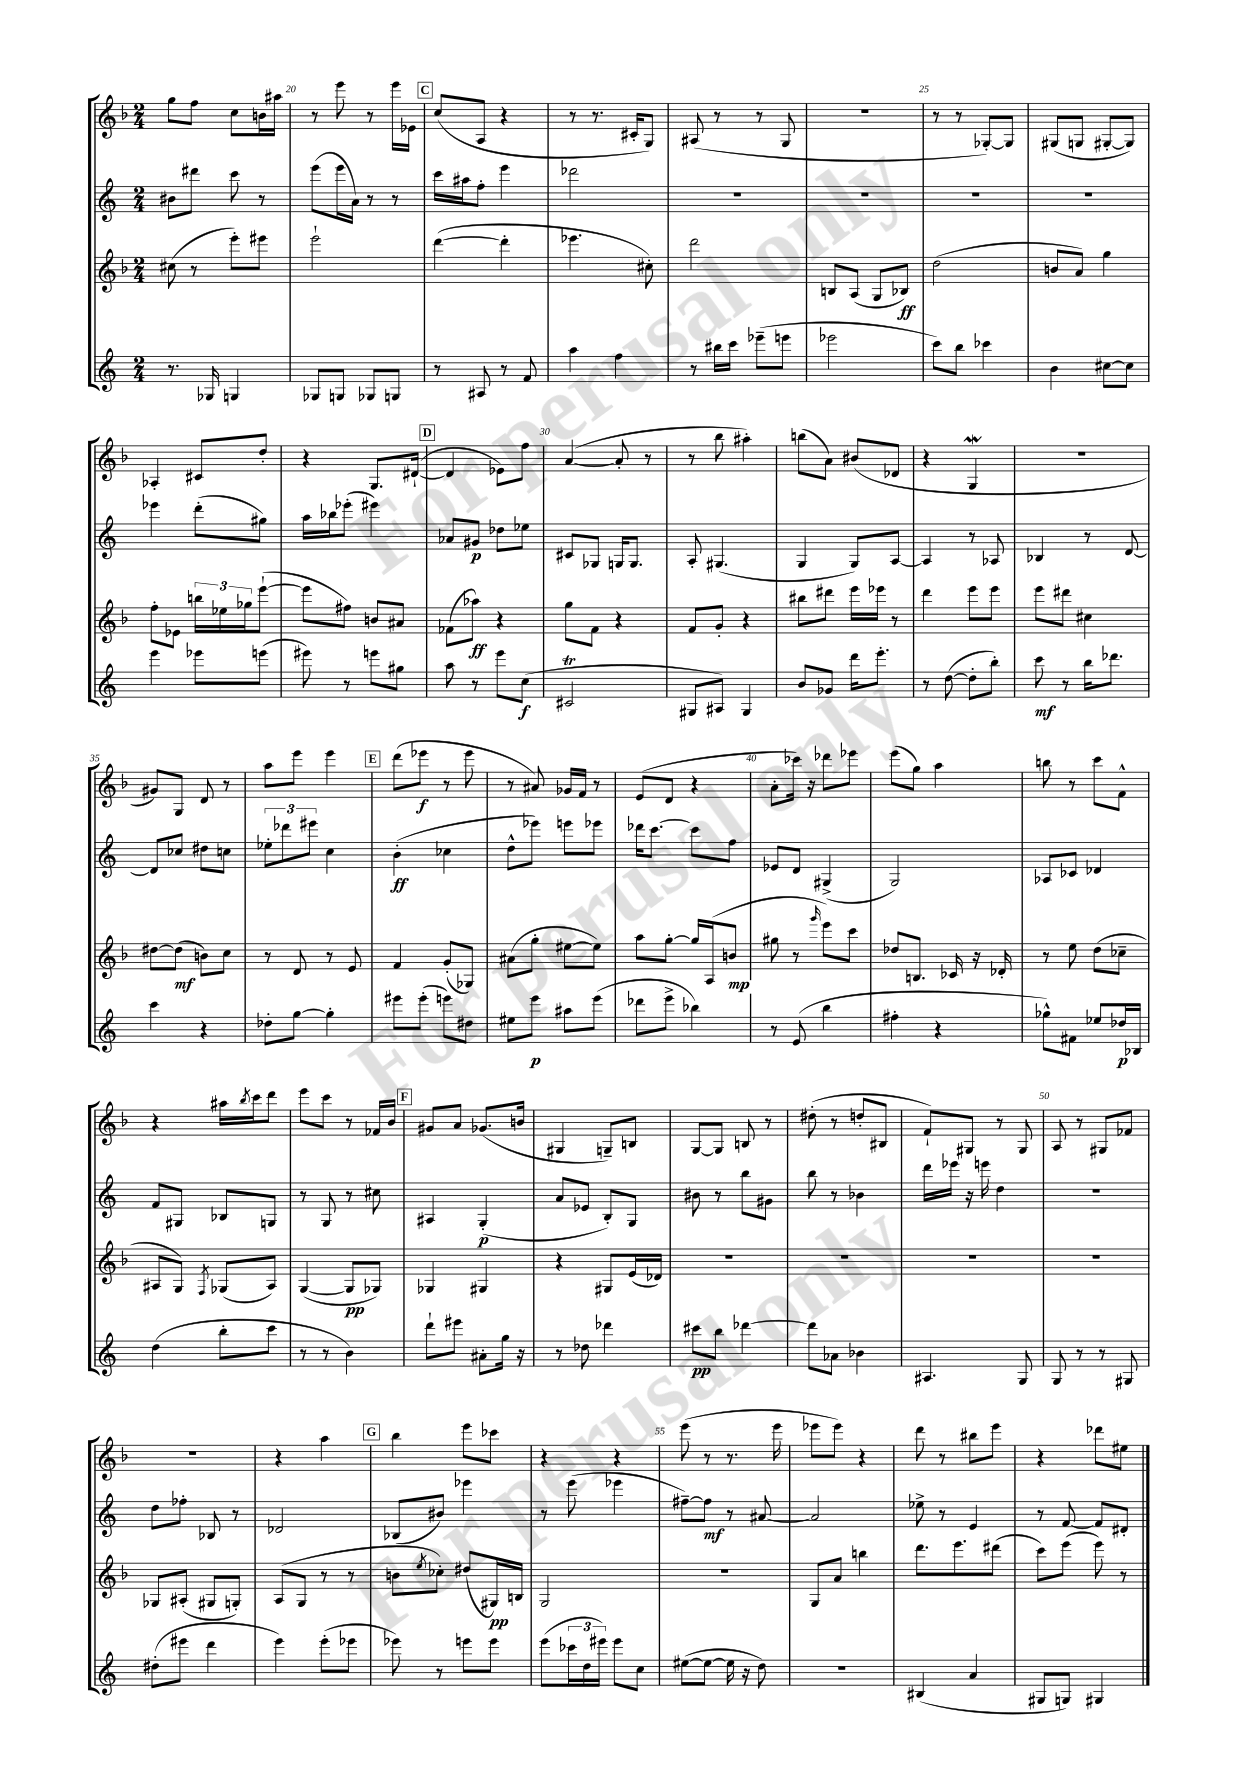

**kern	**kern	**kern	**kern
*staff4	*staff3	*staff2	*staff1
*clefG2	*clefG2	*clefG2	*clefG2
*k[]	*k[b-]	*k[]	*k[b-]
*M2/4	*M2/4	*M2/4	*M2/4
8.r	(8cc#	8b#	8gg
.	8r	8ddd#	8ff
16G-	.	.	.
4G	8eee')	8ccc	8cc
.	8eee#	8r	16b
.	.	.	16aa#
=	=	=	=
8G-	2eee`	(8eee	8r
8G	.	16eee	8eee
.	.	16a)	.
8G-	.	8r	8r
8G	.	8r	16eee
.	.	.	16e-
=	=	=	=
8r	([4ddd	16ccc	(8cc
.	.	16aa#	.
8A#	.	8ff'	8A
8r	4ddd']	4eee	4r
8f	.	.	.
=	=	=	=
4aa	4.eee-	2ddd-	8r
.	.	.	8.r
4ff	.	.	.
.	.	.	16c#'
.	8cc#')	.	8G)
=	=	=	=
8r	2ddd	2r	(8A#
16bb#	.	.	8r
16ccc	.	.	.
(8eee-~	.	.	8r
8eee	.	.	8G
=	=	=	=
2eee-	8B	2r	2r
.	(8A	.	.
.	8G	.	.
.	8B-)	.	.
=	=	=	=
8ccc)	(2dd	2r	8r
8bb	.	.	8r
4ccc-	.	.	[8G-')
.	.	.	8G-]
=	=	=	=
4b	8b	2r	(8G#
.	8a)	.	8G
[8cc#	4gg	.	[8G#'
8cc#]	.	.	8G#])
=	=	=	=
4eee	8ff'	4eee-	4A-'
.	8e-	.	.
8eee-	24bb	(8ddd'	8c#
.	24ee-	.	.
.	24gg-	.	.
(8eee	([8eee`	8gg#)	8dd'
=	=	=	=
8eee#)	8eee]	16aa	4r
.	.	16bb-	.
8r	8ff#)	(8eee-'	.
8eee	8b	4eee#)	8.G
8gg#	8a#	.	.
.	.	.	([16d#`
=	=	=	=
8aa	(8f-	8a-	4d#]
8r	8aa-)	8g#	.
8eee	4r	8dd-	8e-)
(8cc	.	8ee-	8ff
=	=	=	=
2c#	8gg	8c#	([4a
.	8f	8G-	.
.	4r	16G	8a']
.	.	8.G	.
.	.	.	8r
=	=	=	=
8G#	8f	8A'	8r
8A#)	8g'	(4.G#	8bb-
4G#	4r	.	4aa#')
=	=	=	=
8b	8bb#	4G	(8bb
8g-	8ddd#	.	8a)
16ddd	16eee	8G)	(8b#
8.eee'	16eee-	.	.
.	8r	[8A	8d-
=	=	=	=
8r	4ddd	4A]	4r
([8dd	.	.	.
8dd']	8eee	8r	4G
8bb')	8eee	8A-	.
=	=	=	=
8ccc	8eee	4B-	2r
8r	8ddd#	.	.
16bb	4cc#	8r	.
8.ddd-	.	.	.
.	.	[8d	.
=	=	=	=
4ccc	[8dd#	8d]	8g#)
.	(8dd#]	8cc-	8G
4r	8b)	8dd#	8d
.	8cc	8cc	8r
=	=	=	=
8dd-'	8r	12ee-'	8aa
.	.	12ddd-	.
[8gg	8d	.	8eee
.	.	12eee#	.
4gg']	8r	4cc	4eee
.	8e	.	.
=	=	=	=
8eee#	4f	(4b'	(8ddd
(8eee#'	.	.	8eee-
8eee)	(8g'	4cc-	8r
8dd#	8G-)	.	8eee-
=	=	=	=
8ee#	(8a#	8dd^^	8r
8eee	8gg'	8eee-)	8a#)
8aa#	[8ee#	8eee	16g-
.	.	.	16f
(8eee	8ee#])	8eee-	8r
=	=	=	=
8ddd-	8aa	16ddd-	(8e
.	.	[8.ccc	.
8eee^	[8gg'	.	8d
4bb-)	16gg]	8ccc]	4r
.	(16A	.	.
.	8b	8ff	.
=	=	=	=
8r	8gg#	8e-	8a'
(8e	8r	8d	16ccc-)
.	.	.	16r
.	16qqggg	.	.
4bb	8eee)	(4G#^	8ddd-
.	8ccc	.	8eee-
=	=	=	=
4ff#'	8dd-	2G)	(8eee
.	8.B	.	8gg)
4r	.	.	4aa
.	16c-	.	.
.	16r	.	.
.	16d-'	.	.
=	=	=	=
8gg-^^)	8r	8A-	8bb
8f#	8ee	8c-	8r
8ee-	(8dd	4d-	8ccc
16dd-	8cc-~	.	8f^^
16B-	.	.	.
=	=	=	=
(4dd	8A#	8f	4r
.	8G)	8G#	.
.	8qF	.	.
8bb'	(8G-	8B-	16aa#
.	.	.	8qbb-
.	.	.	16ccc
8ccc	8A#)	8G	8ddd
=	=	=	=
8r	([4G	8r	8eee
8r	.	8G	8ccc
4b)	8G]	8r	8r
.	8G-)	8cc#	16f-
.	.	.	16b-
=	=	=	=
8ddd`	4G-	4A#	8g#
8eee#	.	.	8a
8a#'	4G#	(4G'	(8.g-
16gg	.	.	.
16r	.	.	16b
=	=	=	=
8r	4r	8a	4G#
8dd-	.	8e-	.
4ddd-	8G#	8B')	8G~)
.	(16e	8G	8B
.	16d-)	.	.
=	=	=	=
8ccc#	2r	8b#	[8G
8bb	.	8r	8G]
[4ddd-	.	8bb	8B
.	.	8g#	8r
=	=	=	=
8ddd-]	2r	8bb	(8dd#'
8a-	.	8r	8r
4b-	.	4b-	8dd'
.	.	.	8B#
=	=	=	=
4.A#	2r	16ddd	8f`)
.	.	16eee-	.
.	.	16r	8G#
.	.	16eee	.
.	.	4dd	8r
8G	.	.	8G#
=	=	=	=
8G	2r	2r	8A
8r	.	.	8r
8r	.	.	8G#
8G#	.	.	8f-
=	=	=	=
(8dd#'	8G-	8dd	2r
8eee#	(8A#'	8ff-'	.
4ddd	8G#	8B-	.
.	8G')	8r	.
=	=	=	=
4eee)	(8A	2d-	4r
.	8G	.	.
(8eee'	8r	.	4aa
8eee-	8r	.	.
=	=	=	=
8eee-)	8b	(8B-	4bb-
.	8qee	.	.
8r	8cc-')	8b#)	.
8eee	(8dd#	4eee-	8eee
8eee	16G#)	.	8ccc-
.	16B	.	.
=	=	=	=
(8eee	2G	8r	4r
24ccc-	.	(8eee	.
24dd	.	.	.
24eee#)	.	.	.
8eee#	.	4eee-	4r
8cc	.	.	.
=	=	=	=
([8ee#	2r	[8ff#~)	(8eee
8ee#_	.	8ff#]	8r
16ee#]	.	8r	8.r
16r	.	.	.
8dd)	.	[8a#	.
.	.	.	16eee
=	=	=	=
2r	8G	2a#]	8eee-
.	8a	.	8eee-)
.	4bb	.	4r
=	=	=	=
(4B#	8.ddd	8ee-^	8ddd
.	.	8r	8r
.	8.eee	.	.
4a	.	4e	8bb#
.	(8ddd#	.	8eee
=	=	=	=
8G#	8ccc)	8r	4r
8G)	(8eee	[8f	.
4G#	8eee)	8f]	8ddd-
.	8r	8d#'	8ee#
==	==	==	==
*-	*-	*-	*-
